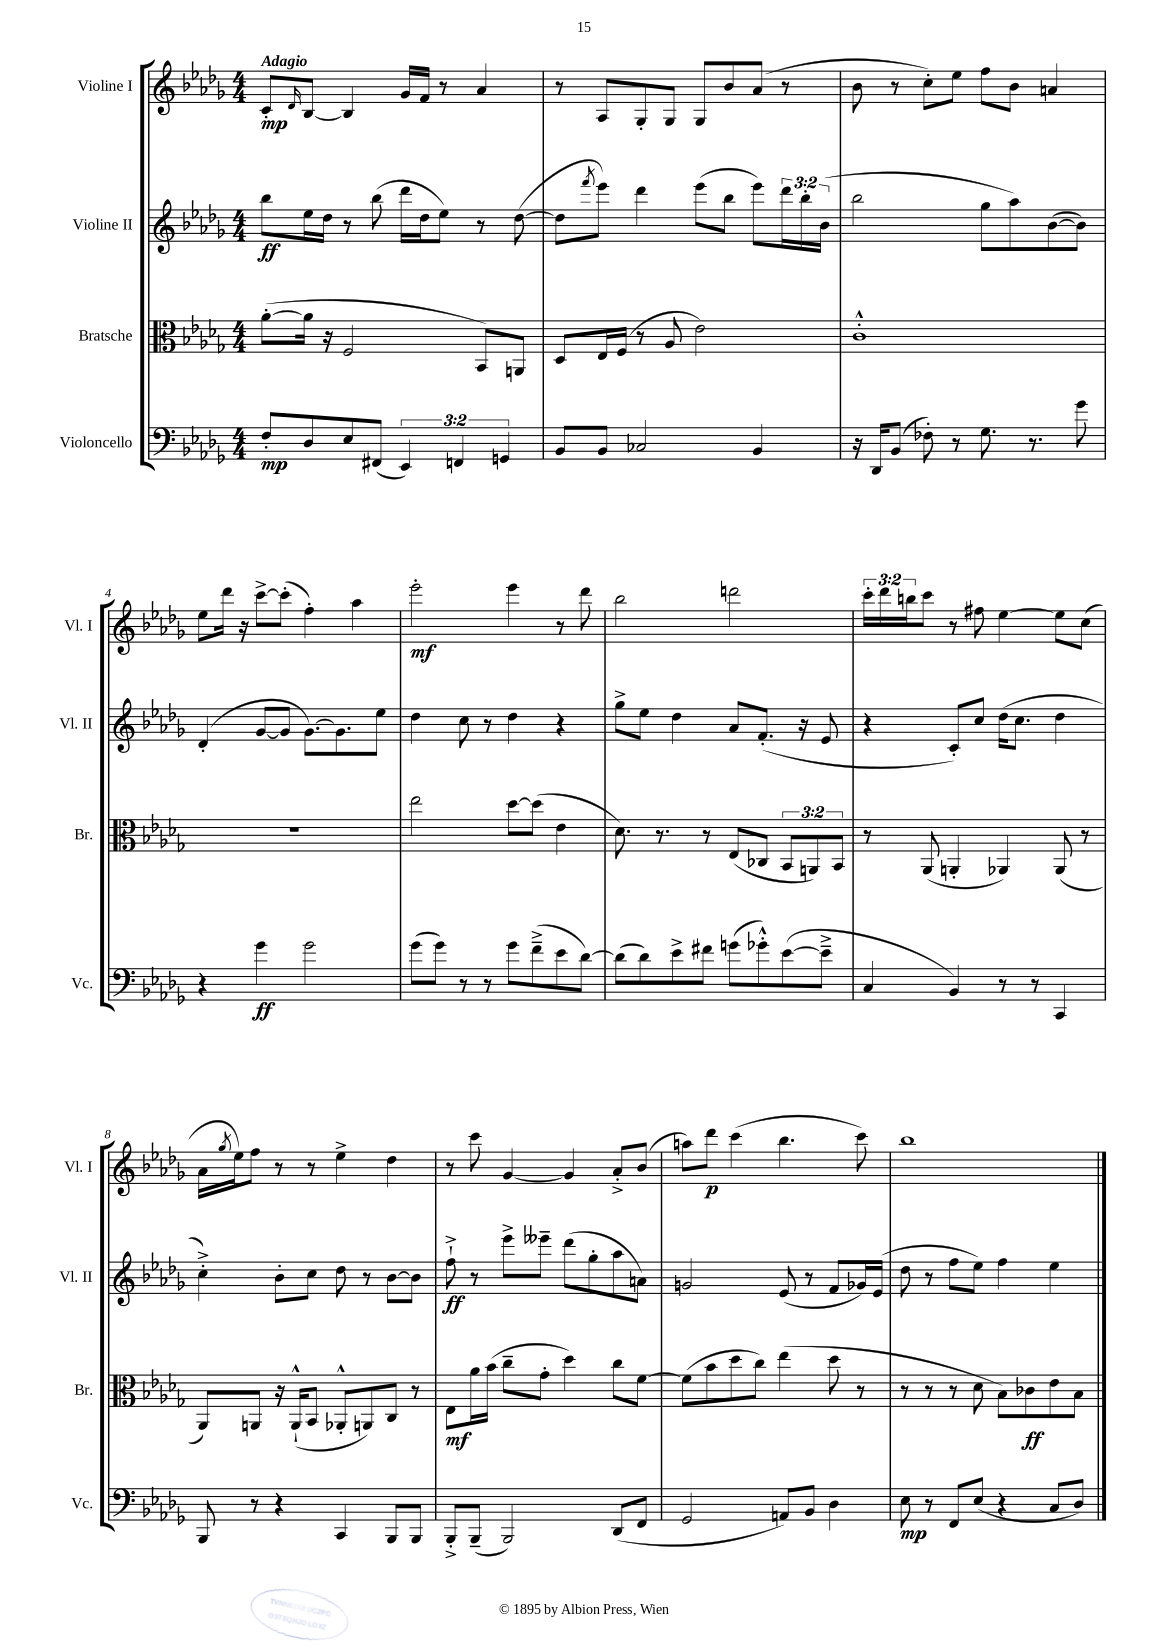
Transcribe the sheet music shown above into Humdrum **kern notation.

**kern	**kern	**kern	**kern
*staff4	*staff3	*staff2	*staff1
*clefF4	*clefC3	*clefG2	*clefG2
*k[b-e-a-d-g-]	*k[b-e-a-d-g-]	*k[b-e-a-d-g-]	*k[b-e-a-d-g-]
*M4/4	*M4/4	*M4/4	*M4/4
8F'	([8a-'	8bb-	8c'
.	.	.	16qqd-
8D-	16a-]	16ee-	[8B-
.	16r	16dd-	.
8E-	2F	8r	4B-]
(8FF#	.	(8bb-	.
6EE-)	.	16ddd-	16g-
.	.	16dd-	16f
.	.	8ee-)	8r
6FF	.	.	.
.	8BB-)	8r	4a-
6GG	.	.	.
.	8AA	([8dd-	.
=	=	=	=
8BB-	8D-	8dd-]	8r
.	.	8qfff	.
8BB-	16E-	8eee-)	8A-
.	(16F	.	.
2C-	8r	4ddd-	8G-'
.	8A-	.	8G-
.	2e-)	(8eee-	8G-
.	.	8bb-	8b-
4BB-	.	8eee-)	(8a-
.	.	24ddd-	8r
.	.	24bb-'	.
.	.	(24b-	.
=	=	=	=
16r	1c'^^	2bb-	8b-
16DD-	.	.	.
(8BB-	.	.	8r
8F-')	.	.	8cc')
8r	.	.	8ee-
8.G-	.	8gg-	8ff
.	.	8aa-)	8b-
8.r	.	.	.
.	.	([8b-	4a
8g-	.	8b-])	.
=	=	=	=
4r	1r	(4d-'	8ee-
.	.	.	16ddd-
.	.	.	16r
4g-	.	[8g-	[8ccc^
.	.	8g-]	(8ccc']
2g-	.	[8.g-)	4ff')
.	.	8.g-]	.
.	.	.	4aa-
.	.	8ee-	.
=	=	=	=
(8g-	2ee-	4dd-	2eee-'
8g-)	.	.	.
8r	.	8cc	.
8r	.	8r	.
8g-	[8dd-	4dd-	4eee-
(8f~^	(8dd-]	.	.
8e-	4e-	4r	8r
[8d-)	.	.	8ddd-
=	=	=	=
(8d-]	8.d-)	8gg-^	2bb-
8d-)	.	8ee-	.
.	8.r	.	.
8e-^	.	4dd-	.
8f#	8r	.	.
(8g	(8E-	8a-	2ddd
8g-'^^)	8C-	(8.f'	.
([8e-	12BB-	.	.
.	.	16r	.
.	12AA)	.	.
8e-~^]	.	8e-	.
.	12BB-	.	.
=	=	=	=
4C	8r	4r	24ccc'
.	.	.	24ddd-
.	.	.	24bb
.	(8AA-	.	8ccc
4BB-)	4AA'	8c')	8r
.	.	8cc	8ff#
8r	4AA-)	(16dd-	[4ee-
.	.	8.cc	.
8r	.	.	.
4CC	(8AA-	4dd-	8ee-]
.	8r	.	(8cc
=	=	=	=
8BBB-	8AA-)	4cc'^)	16a-
.	.	.	8qgg-
.	.	.	16ee-)
8r	8AA	.	8ff
4r	16r	8b-'	8r
.	(16AA`^^	.	.
.	8BB-	8cc	8r
4CC	8AA-'^^	8dd-	4ee-^
.	8AA)	8r	.
8BBB-	8C	[8b-	4dd-
8BBB-	8r	8b-]	.
=	=	=	=
8BBB-'^	8E-	8ff`^	8r
(8BBB-~	16a-	8r	8ccc
.	(16b-	.	.
2BBB-)	8cc~	8eee-^	[4g-
.	8g-'	8eee--~	.
.	4dd-)	(8ddd-	4g-]
.	.	8gg-'	.
(8DD-	8cc	8aa-	8a-'^
8FF	[8f	8a)	(8b-
=	=	=	=
2GG-	(8f]	2g	8aa)
.	8b-	.	8ddd-
.	8dd-	.	(4ccc
.	8cc)	.	.
8AA)	(4ee-	(8e-	4.bb-
8BB-	.	8r	.
4D-	8dd-	8f	.
.	8r	16g-)	8ccc)
.	.	(16e-	.
=	=	=	=
8E-	8r	8dd-	1bb-
8r	8r	8r	.
8FF	8r	8ff	.
(8E-	8d-	8ee-)	.
4r	8B-)	4ff	.
.	8c-	.	.
8C	8e-	4ee-	.
8D-)	8B-	.	.
==	==	==	==
*-	*-	*-	*-
